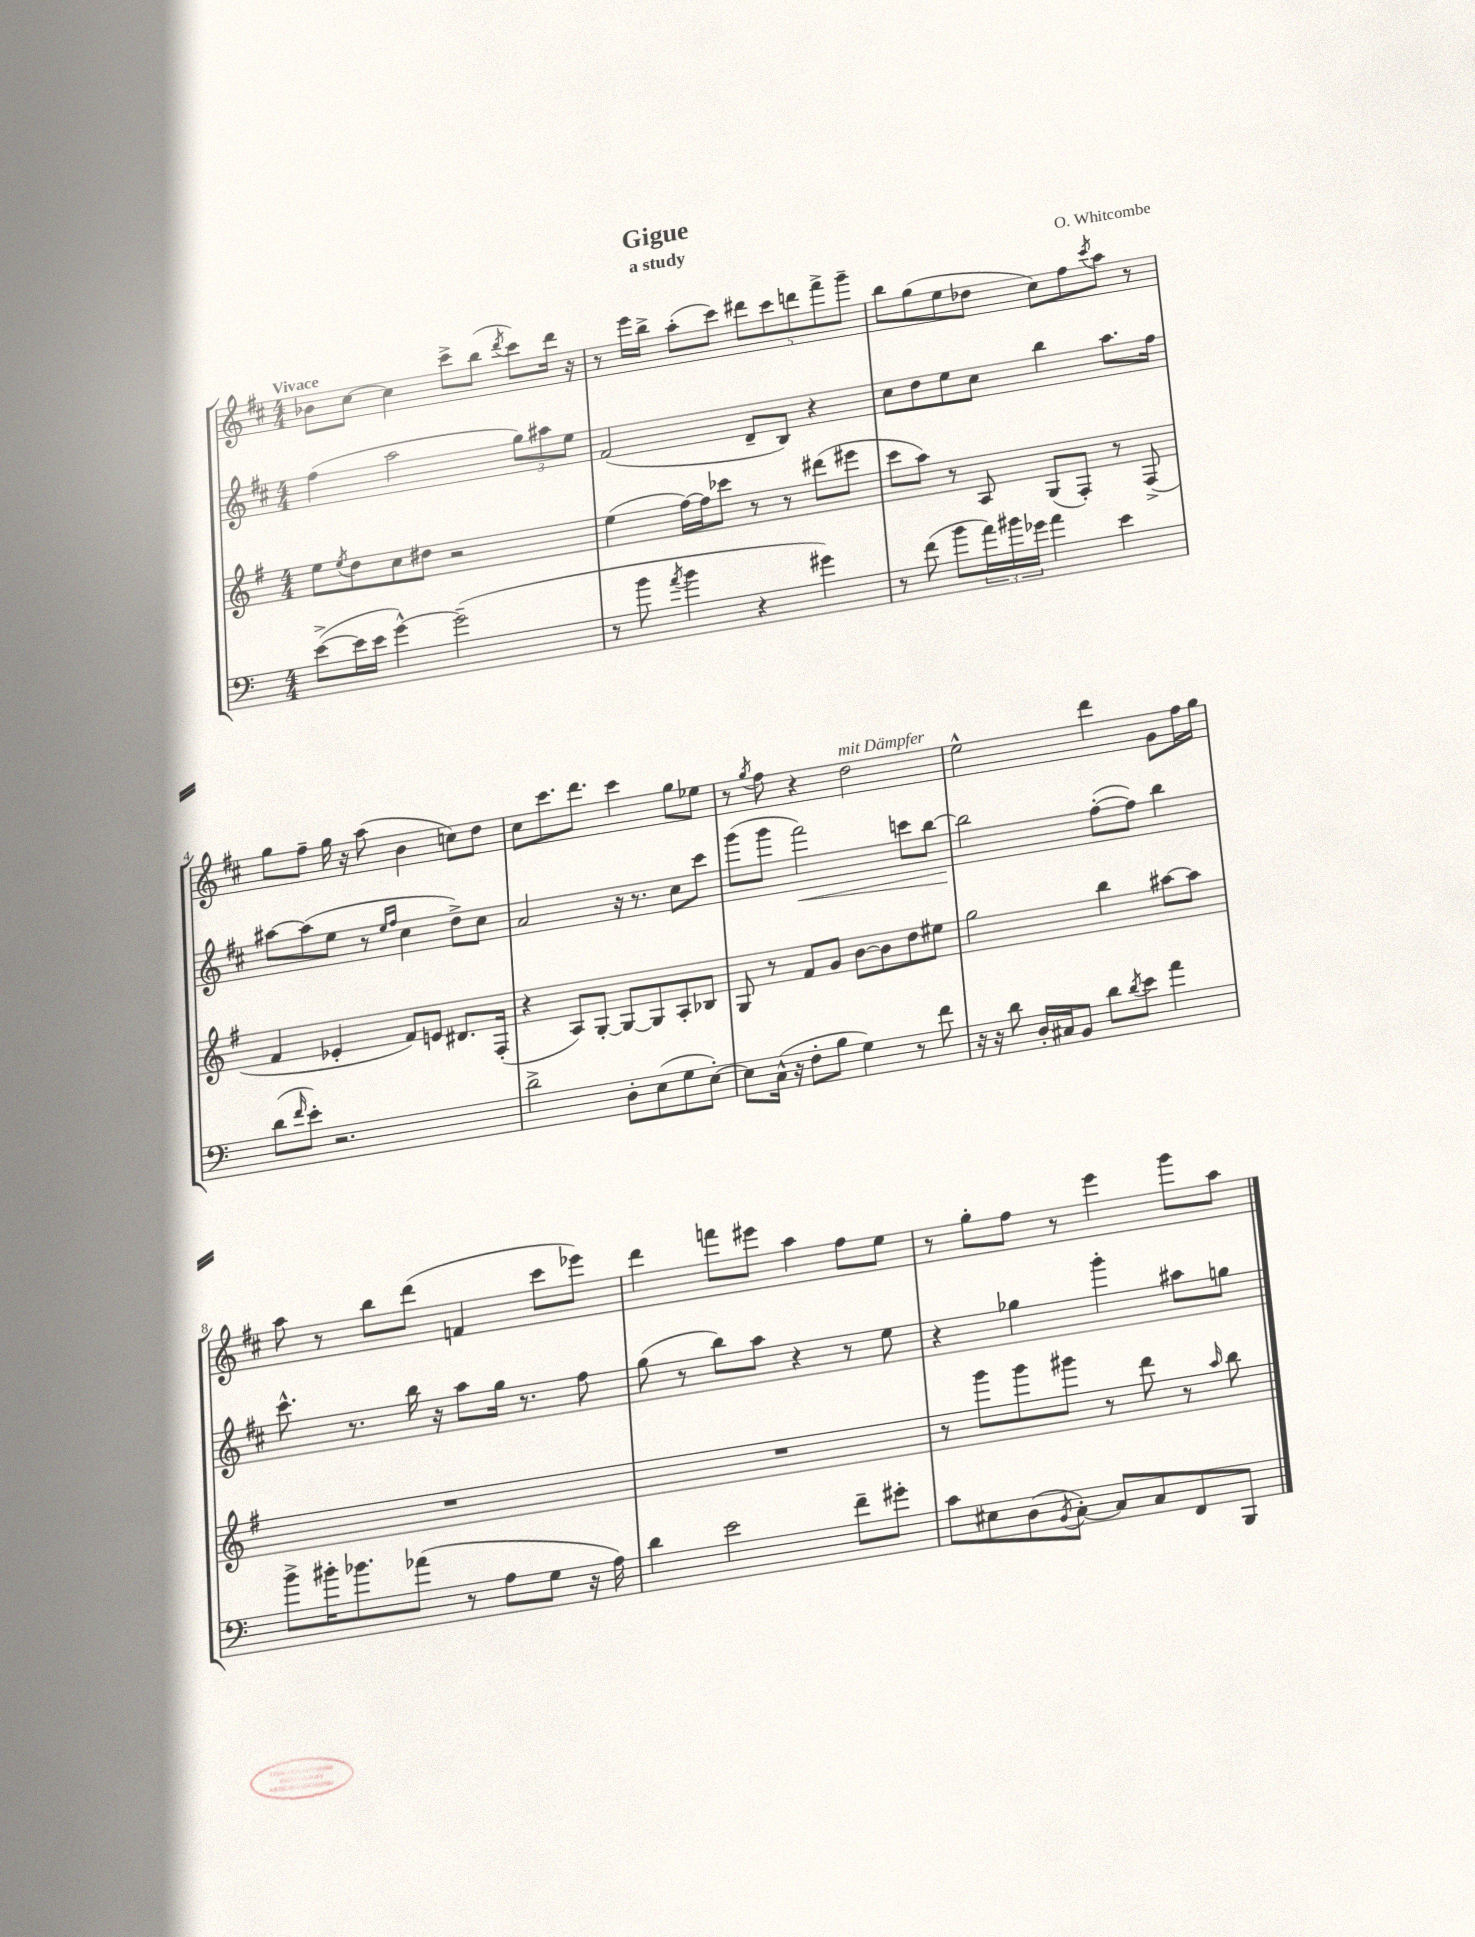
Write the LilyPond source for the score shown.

\header { title = "Gigue" composer = "O. Whitcombe" subtitle = "a study" }
<<
\new StaffGroup <<
\new Staff = "s0" {
    \clef treble \key d \major \numericTimeSignature \time 4/4 \tempo "Vivace"
    bes'8 cis''8~ cis''4 cis'''8-> b''8( \acciaccatura { d'''8 } cis'''8) d'''16 r16 |
    r8 e'''16 b''16-> a''8-.( cis'''8) \tuplet 5/4 { dis'''8 cis'''8 d'''8 fis'''8-> g'''8-- } |
    b''8 g''8( e''8 des''8 cis''8) fis''8 \acciaccatura { cis'''8 } a''8 r8 |
    g''8 fis''8-- g''16 r16 a''8( b'4 c''8) d''8 |
    cis''8 cis'''8. d'''8. cis'''4 g''8 ees''8 |
    r8 \acciaccatura { g''8 } fis''8 r4 d''2^\markup { \italic "mit Dämpfer" } |
    e''2-^ d'''4 g'8 fis''16 g''16 |
    a''8 r8 b''8 d'''8( f'4 cis'''8 ees'''8) |
    d'''4 f'''8 eis'''8 a''4 fis''8 e''8 |
    r8 g''8-. fis''8 r8 e'''4 g'''8 a''8 \bar "|." |
}
\new Staff = "s1" {
    \clef treble \key d \major \numericTimeSignature \time 4/4
    fis''4( a''2 \tuplet 3/2 { g''8) ais''8 e''8 } |
    fis'2( d'8-- b8) r4 |
    cis''8 d''8 e''8 cis''8 b''4 a''8. fis''16 |
    ais''8~ ais''8( e''8 r8 \grace { e''16 fis''16 } cis''4 d''8->) cis''8 |
    a'2 r16 r8. cis''8 cis'''8 |
    g'''8( g'''8 fis'''2\<) c'''8 b''8~ |
    b''2\! fis''8~-.( fis''8) b''4 |
    cis'''8.-^ r8. b''16 r16 a''8 g''16 r8. fis''8 |
    g''8( r8 b''8) a''8 r4 r8 e''8 |
    r4 ges''4 g'''4-. ais''8 g''8 \bar "|." |
}
\new Staff = "s2" {
    \clef treble \key g \major \numericTimeSignature \time 4/4
    e''8 \acciaccatura { e''8 } d''8 c''8 dis''8 r2 |
    e''4( fis''16~) fis''16 ces'''8 r8 r8 dis'''8( eis'''8 |
    c'''8 a''8) r8 a8 g8( fis8-.) r8 fis8->( |
    fis'4 ees'4-. fis'8) e'8 dis'8. fis16-.( |
    r4 a8) g8~-. g8~ g8 a8-. bes8 |
    g8 r8 fis'8 g'8 b'8~ b'8 d''8 eis''8 |
    g''2 b''4 ais''8~ ais''8 |
    R1 |
    R1 |
    r8 g'''8 g'''8 gis'''8 r8 d'''8 r8 \grace { a''16 } b''8 \bar "|." |
}
\new Staff = "s3" {
    \clef bass \key c \major \numericTimeSignature \time 4/4
    e'8~->( e'16 e'16 g'4~-^) g'2--( |
    r8 b'8 \acciaccatura { a'8 } b'4 r4 gis'4) |
    r8 f'8( b'8 \tuplet 3/2 { a'16) bis'16 ges'16 } a'4 e'4 |
    d'8( \grace { f'16 } e'8-.) r2. |
    d'2-> d8-. e8( g8 e8~-.) |
    e8 c16-^( r16 f8-. b8 g4) r8 f'8 |
    r16 r16 d'8 d16-. cis16 b,8 d'8 \acciaccatura { d'8 } e'8 a'4 |
    b'8-> bis'16-. bes'8. aes'8( r8 a8 g8 r16 a16) |
    d'4 e'2 f'8-- gis'8-. |
    c'8 eis8 d8( \acciaccatura { b,8 } c8~-.) c8 c8 f,8 b,,8 \bar "|." |
}
>>
>>
